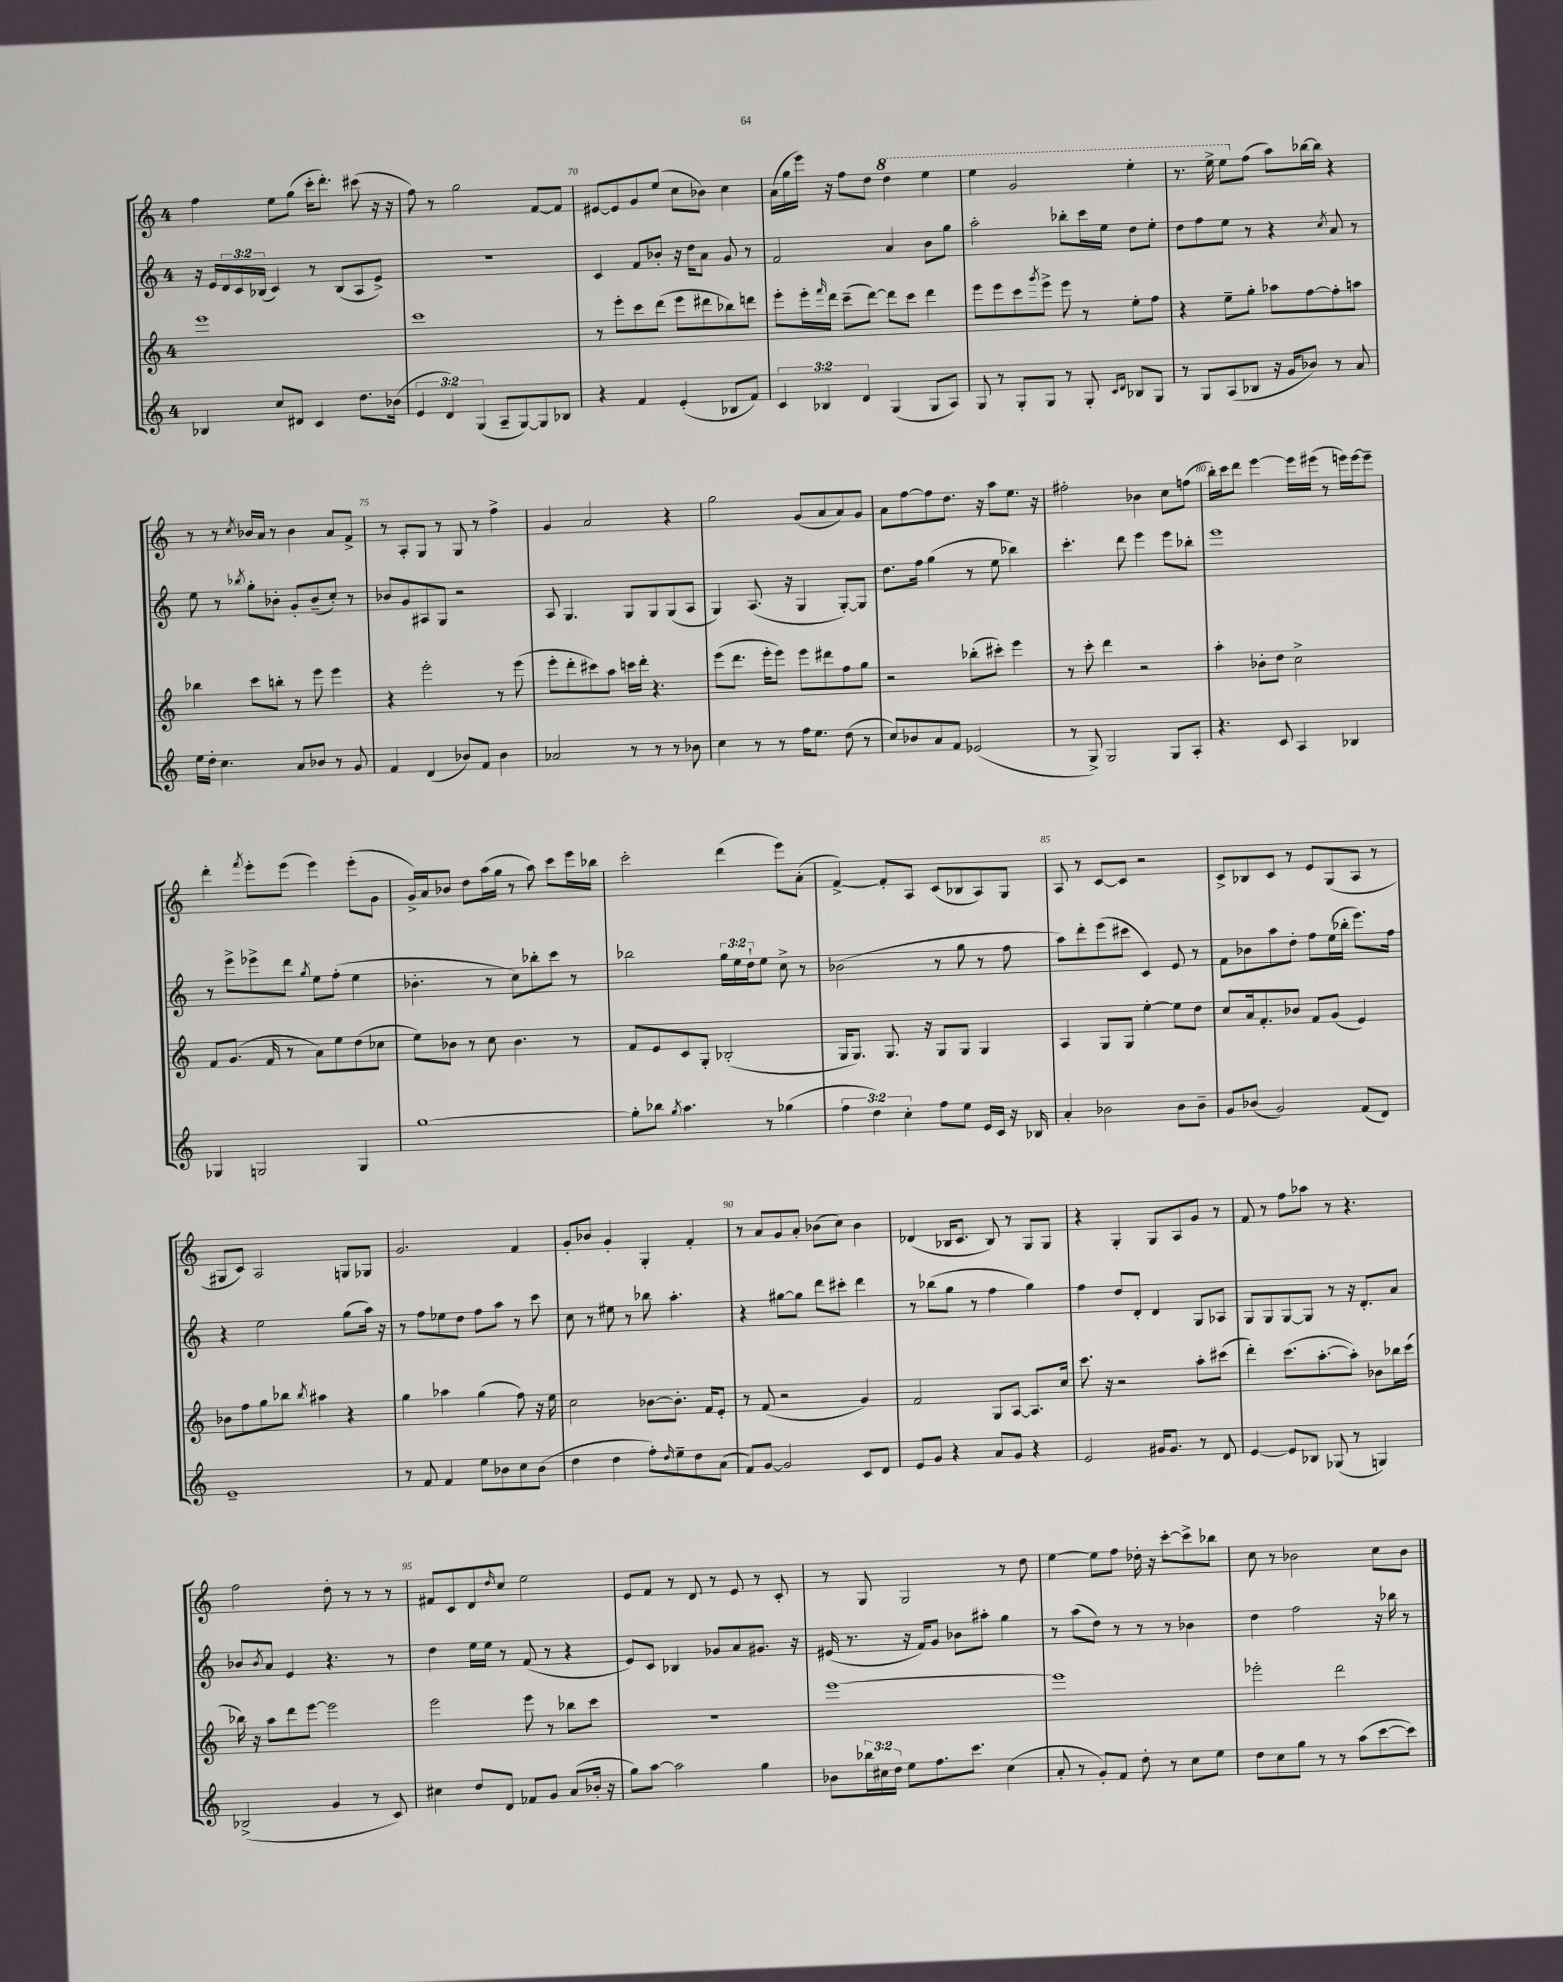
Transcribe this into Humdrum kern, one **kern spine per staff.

**kern	**kern	**kern	**kern
*part4	*part3	*part2	*part1
*staff4	*staff3	*staff2	*staff1
*clefG2	*clefG2	*clefG2	*clefG2
*k[]	*k[]	*k[]	*k[]
*M4/4	*M4/4	*M4/4	*M4/4
=68	=68	=68	=68
4B-X/	1eee	16r	4ff\
.	.	16e/LL	.
.	.	24d/	.
.	.	24c/	.
.	.	(24B-X/JJ	.
8cc/L	.	4c/)	8ee\L
8d#X/J	.	.	(8gg\J
4c/	.	8r	16ccc'\KL
.	.	.	8.ddd'\J)
.	.	(8B-/L	.
8.dd\L	.	8A/	(8ccc#X\
.	.	8e^/J)	16r
(16b-X\Jk	.	.	16r
=69	=69	=69	=69
6e/	1ccc	1r	8ff\)
.	.	.	8r
6d/)	.	.	.
.	.	.	2gg\
(6G/	.	.	.
8A~/L	.	.	.
[8G/)	.	.	.
8G/]	.	.	[8f/L
8B-X/J	.	.	8f/J]
=70	=70	=70	=70
4r	8r	4c/	[8e#X/L
.	8eee'\L	.	8e#/]
4f/	8ccc\	8f/L	8g/
.	(8ddd\J	8b-X'/J	(8ee/J
(4e'/	8eee\L	16r	8cc\L
.	.	16dd\KL	.
.	8ddd#X\	8a\J	8b-X\J)
8B-X/L	8bb-X\)	8g/	4cc\
8f/J)	8dddn\J	8r	.
=71	=71	=71	=71
6c/	8eee'\L	2f/	(16a\LL
.	.	.	16gg\
.	16eee'\L	.	16eee\JJ)
6B-X/	.	.	.
.	16qqfff/	.	.
.	16ddd\JJ	.	16r
.	(8ccc~\L	.	8ff\L
6d/	.	.	.
.	[8ddd\J)	.	8dd\J
*	*	*	*8va
(4G/	8ddd\L]	4a/	4ddd\
.	8ccc\J	.	.
8G/L	4ddd\	8b\L	4eee\
8A/J)	.	8gg\J	.
=72	=72	=72	=72
8G/	8eee\L	2aa'\	4eee\
8r	8eee\	.	.
8G'/L	8ccc\	.	2gg/
.	8qggg/	.	.
8G/J	8eee^\J	.	.
8r	8eee\	8bb-X'\L	.
8G'/	8r	16ccc\L	.
.	.	16ee\JJ	.
16qqc/LL	.	.	.
16qqd/JJ	.	.	.
8B-X/L	8ee'\L	8dd\L	4eee'\
8G/J	8ff\J	8ee'\J	.
=73	=73	=73	=73
8r	4r	8dd\L	8.r
8G/L	.	8ff\	.
.	.	.	16eee^\
(8A/	8ee~\L	8ee\J	8eee\L
*	*	*	*X8va
8B-X/J	8gg'\J	8r	(8ff\J
16r	8aa-X\L	4r	8aa\L)
16g/KL	.	.	.
8b-X/J)	[8ff\	.	[16bb-X\L
.	.	.	16bb-\JJ]
.	.	8qcc/	.
8r	8ff'\]	8a/	4r
8a/	8aan\J	8r	.
!!LO:LB:g=z
=74	=74	=74	=74
16ee\LL	4bb-X\	8ee\	8r
16dd'\JJ	.	.	.
4.cc\	.	8r	8r
.	.	8qbb-X/	8qcc/
.	8ccc\L	8gg'\L	16b-X/LL
.	.	.	16a/JJ
.	8bbn'\J	8b-X'\J	8r
8a/L	8r	8g'/L	4b-\
8b-X/J	8eee\	(8b-~/	.
8r	4eee\	8cc'/J)	8a/L
8g/	.	8r	8f^/J
=75	=75	=75	=75
4f/	4r	8b-X/L	8r
.	.	8g/	8A'/L
(4d/	2eee'\	8A#X/	8G/J
.	.	8G/J	8r
8b-X/L)	.	2r	8G/
8f/J	.	.	8r
4b-\	8r	.	4ff^\
.	(8eee\	.	.
=76	=76	=76	=76
2a-X/	8eee'\L	8A/	4g/
.	8ddd'\	4.G/	.
.	8ccc#X\)	.	2a/
.	8aa\J	.	.
8r	16cccn\LL	8G/L	.
.	16ddd'\JJ	.	.
8r	4.r	8G/	.
8r	.	(8G/	4r
8b-X\	.	8A/J	.
=77	=77	=77	=77
4cc\	(8eee\L	4G/)	2gg\
.	8.ddd\J	.	.
8r	.	(8.A/	.
.	16eee'\KL	.	.
8r	8eee\J)	.	.
.	.	16r	.
16ff\KL	8eee\L	4G/	(8g/L
8.ee\J	.	.	.
.	8ddd#X\	.	8a/
(8dd\	8ff\	[8G'/L)	8a/)
8r	8gg\J	8G/J]	8g/J
=78	=78	=78	=78
8cc/L)	2r	8.dd\L	8a\L
8b-X/	.	.	[8ff\
.	.	16ff\Jk	.
8a/	.	(4gg\	8ff\]
8f/J	.	.	8.dd\J
(2e-X/	(8bb-X'\L	8r	.
.	.	.	16r
.	8ccc#X'\J)	8ee\	8aa\L
.	4eee\	4bb-X\)	8.ee\J
.	.	.	16r
=79	=79	=79	=79
8r	8r	4.ccc'\	2ff#X'\
8G^/)	8ccc'\	.	.
2G/	4ddd\	.	.
.	.	8ddd\	.
.	2r	4eee\	4b-X\
8G/L	.	8eee\L	8cc\L
8A'/J	.	8bb-X'\J	(8ffn\J
=80	=80	=80	=80
4.r	4aa'\	1eee	16bb'\LL)
.	.	.	16ccc\J
.	.	.	8ddd\J
.	8b-X'\L	.	[4eee\
8c/	8dd\J	.	.
4A/	2cc^\	.	16eee\LL]
.	.	.	(16eee#X\JJ
.	.	.	8r
4B-X/	.	.	16eeen\LL)
.	.	.	[16eee\J
.	.	.	8eee~\J]
!!LO:LB:g=z
=81	=81	=81	=81
4G-X/	8f/L	8r	4ddd'\
.	(8.g/J	8eee^\L	.
.	.	.	8qfff/
2Gn/	.	8eee-X^\	8eee'\L
.	16f/	.	.
.	8r	8ddd\J	(8eee\J
.	.	8qgg/	.
.	8a\L)	8ee\L	4eee\)
.	8ee\	(8ff'\J	.
4G/	(8dd\	4ee\	(8eee'\L
.	8cc-X\J	.	8g\J
=82	=82	=82	=82
[1gg	8ee\L)	4.b-X'\	16g^/LL)
.	.	.	16a/J
.	8b-X\J	.	8b-X/J
.	8r	.	8dd\L
.	8cc\	8r	(16aa\L
.	.	.	16gg\JJ
.	4.b-\	8cc\L)	8r
.	.	8bb-X'\	8aa\)
.	.	8ccc\J	8ccc\L
.	8r	8r	16eee\L
.	.	.	16bb-X\JJ
=83	=83	=83	=83
8gg'\L]	8f/L	2bb-X\	2ccc'\
8bb-X\J	8e/	.	.
8qgg/	.	.	.
4.aa\	8c/	.	.
.	8G'/J	.	.
.	(2B-X'/	24gg\LL	(4ddd\
.	.	24ee\	.
.	.	24dd`\J	.
8r	.	8ee\J	.
(4gg-X\	.	8cc^\	8eee\L)
.	.	8r	(8a'\J
=84	=84	=84	=84
6ff\	16G/KL	(2b-X\	[4f^/)
.	8.G/J)	.	.
6dd\)	.	.	.
.	8.G/	.	8f'/L]
6cc'\	.	.	.
.	.	.	8A/J
.	16r	.	.
8ff\L	8G/L	8r	(8c/L
8ee\J	8G/J	8gg\	8B-X/
16e/LL	4G/	8r	8A/)
16c/JJ	.	.	.
16r	.	8ff\	8G/J
16B-X/	.	.	.
=85	=85	=85	=85
4a'/	4A/	8aa\L)	8A/
.	.	8ddd'\	8r
2b-X\	8G/L	(8eee\	[8c/L
.	8G/J	8ccc#X\J	8c/J]
.	[4ee'\	4c/)	2r
8b-\L	8ee\L]	8e/	.
8b-~\J	8dd\J	8r	.
=86	=86	=86	=86
8g/L	8cc/L	8f\L	8c^/L
(8b-X/J	16a/k	8b-X\	8B-X/
.	8.f'/	.	.
2g/)	.	8aa\	8c/J
.	8b-X/J	8dd'\J	8r
.	8f/L	8ff\L	8e/L
.	(8g/J	(16ee\L	(8G/
.	.	16bb-X'\JJ	.
(8f/L	4e/)	8.eee\L)	8A/J
8d/J)	.	.	8r
.	.	16ff\Jk	.
!!LO:LB:g=z
=87	=87	=87	=87
1e~	8b-X\L	4r	8G#X/L
.	8ff\	.	8c/J)
.	8gg\	2ee\	2A/
.	8bb-X\J	.	.
.	8qbb-/	.	.
.	4aa#X\	.	.
.	4r	(8gg\L	8Gn/L
.	.	16aa\Jk)	8G-X/J
.	.	16r	.
=88	=88	=88	=88
8r	4gg\	8r	2.g/
8f/	.	8ff\L	.
4f/	4aa-X\	8ee-X\	.
.	.	8dd\J	.
8ee\L	(4gg\	8ff\L	.
8b-X\	.	8aa\J	.
8cc\	8ff\)	8r	4f/
(8b-\J	16r	8ccc\	.
.	16ee\	.	.
=89	=89	=89	=89
4dd\	2cc\	8cc\	8g'/L
.	.	8r	8b-X/J
4dd\	.	8ee#X\	4g'/
.	.	8r	.
8ff'\L)	[8b-X\L	8bb-X\	4G'/
16qqdd/	.	.	.
8ee~\	8.b-'\J]	4.aa'\	.
8dd\	.	.	4f'/
.	16f/KL	.	.
(8a\J	8e'/J	.	.
=90	=90	=90	=90
8f/L)	8r	4r	8r
[8g/J	(8f/	.	8a/L
2g/]	2r	[8gg#X\L	8g/
.	.	8gg#\J]	8a'/J
.	.	8ddd\L	(8b-X\L
.	.	8ccc#X'\J	8cc\J)
8c/L	4g/)	4ddd\	4b-\
8d/J	.	.	.
=91	=91	=91	=91
8e/L	2f/	8r	(4d-X/
8g/J	.	(8bb-X\L	.
4r	.	8gg\J	16B-X/KL
.	.	.	8.c/J
.	.	8r	.
8a/L	8G/L	4ff\	8B-/)
8g/J	[8A/J	.	8r
4r	8.A/L]	4gg\)	8G/L
.	.	.	8G/J
.	16cc/Jk	.	.
=92	=92	=92	=92
2e/	8.ccc\	4ff\	4r
.	16r	.	.
.	2r	8dd/L	4G'/
.	.	8d'/J	.
16g#X/KL	.	4d/	8G/L
8.g#/J	.	.	.
.	.	.	8A/
8r	8aa'\L	8G/L	8g/J
8d/	(8ccc#X\J	8A-X/J	8r
=93	=93	=93	=93
[4e/	4ddd'\)	8G/L	8f/
.	.	8G/	8r
8e/L]	(8.ccc\L	[8G/	8ff\L
8B-X/J	.	8G/J]	8aa-X\J
.	[8.aa'\	.	.
(8G-X/	.	8r	8r
8r	8aa'\J])	16r	4.r
.	.	8.d'/L	.
4Gn/)	8b-X\L	.	.
.	16bb-X\L	8a/J	.
.	(16ccc\JJ	.	.
!!LO:LB:g=z
=94	=94	=94	=94
(2B-X^/	16bb-X\)	8b-X/L	2ff\
.	16r	.	.
.	.	8qb-/	.
.	8aa\L	8a/J	.
.	8ddd\	4e/	.
.	[8eee\J	.	.
4g/	2eee\]	4.r	8dd'\
.	.	.	8r
8r	.	.	8r
8c/)	.	8r	8r
=95	=95	=95	=95
4cc#X\	2eee\	4dd\	8f#X/L
.	.	.	8c/
8dd/L	.	16ee\LL	8d/
.	.	16ee\JJ	.
.	.	.	16qqdd/
8d/J	.	8r	8cc/J
8f-X/L	8eee\	(8f/	2ee\
8g/J	8r	8r	.
(8a/L	8bb-X\L	4r	.
16b-X'/Jk	8ccc\J	.	.
16r	.	.	.
=96	=96	=96	=96
8gg\L)	1r	8e/L)	8e/L
[8aa\J	.	8c/J	8f/J
2aa\]	.	4B-X/	8r
.	.	.	8d/
.	.	8g-X/L	8r
.	.	8a/	8e/
4gg\	.	8.g#X/J	8r
.	.	.	8c'/
.	.	16r	.
=97	=97	=97	=97
8b-X\L	[1eee	(16e#X/	8r
.	.	8.r	.
24bb-X\L	.	.	8G/
24cc#X\	.	.	.
24dd\JJ	.	.	.
8ee\L	.	16r	2G/
.	.	16f/KL)	.
8.ff\	.	8g/J	.
.	.	8b-X\L	.
8.ccc\J	.	.	.
.	.	8aa#X'\J	.
(4cc#\	.	4gg\	8r
.	.	.	8dd\
=98	=98	=98	=98
8a'/	1eee]	8r	[4ee\
8r	.	(8aa\L	.
8g'/L)	.	8dd\J)	8ee\L]
8f/J	.	8r	8ff\J
8dd'\	.	8r	16dd-X'\
.	.	.	16r
8r	.	8r	[8ccc'\L
8cc\L	.	4b-X\	8ccc^\]
8ee\J	.	.	8bb-X\J
=99	=99	=99	=99
8dd\L	2eee-X'\	4dd\	8cc\
8cc\	.	.	8r
8gg\J	.	2ff\	2b-X\
8r	.	.	.
8r	2ddd\	.	.
(8aa\L	.	.	.
[8ccc\	.	16r	8cc\L
.	.	16bb-X\	.
8ccc\J])	.	8r	8b-\J
==	==	==	==
*-	*-	*-	*-
